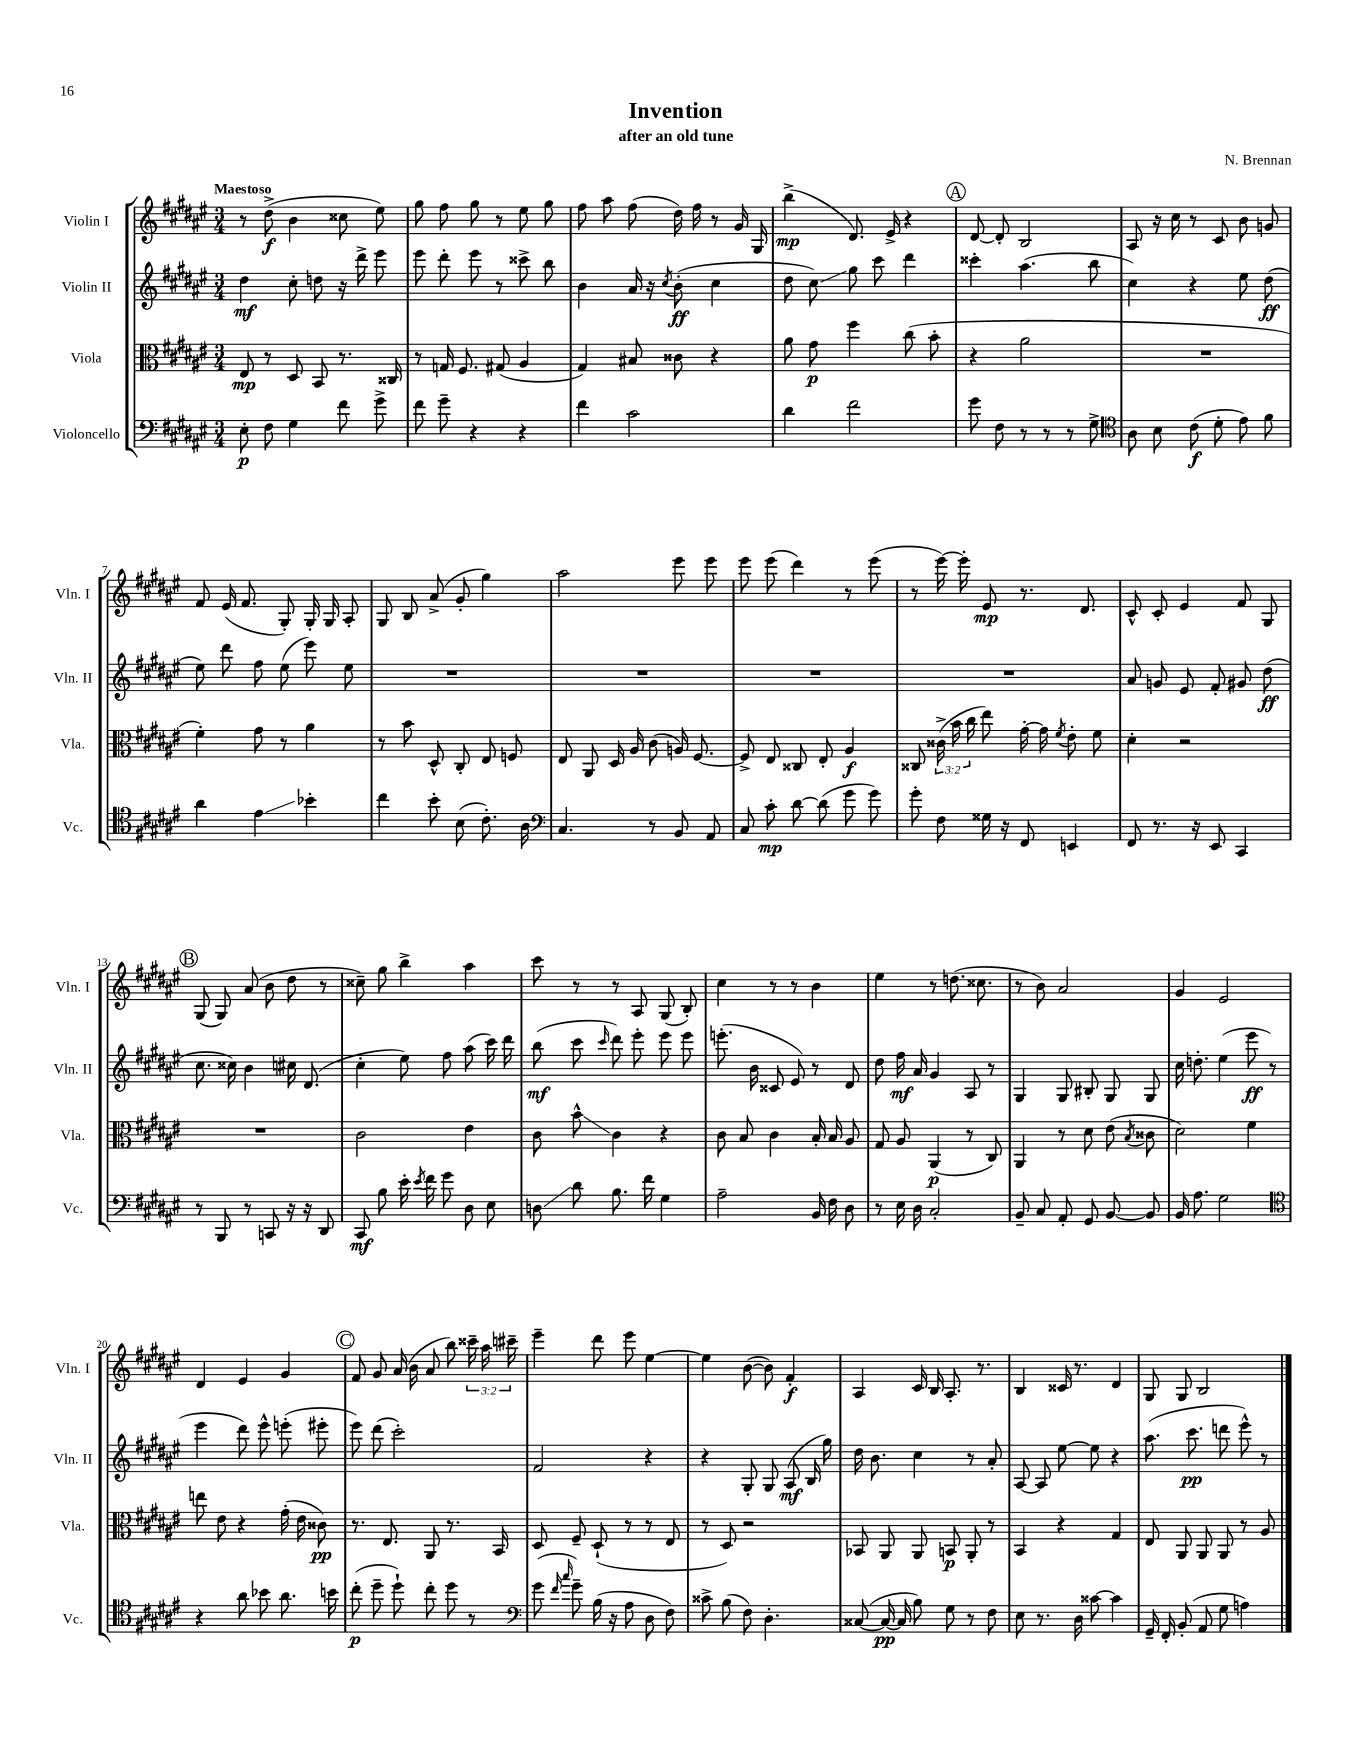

**kern	**kern	**kern	**kern
*staff4	*staff3	*staff2	*staff1
*clefF4	*clefC3	*clefG2	*clefG2
*k[f#c#g#d#a#e#]	*k[f#c#g#d#a#e#]	*k[f#c#g#d#a#e#]	*k[f#c#g#d#a#e#]
*M3/4	*M3/4	*M3/4	*M3/4
8E#'\	8E#/	4dd#\	8r
8F#\	8r	.	(8dd#^\
4G#\	8D#/	8cc#'\	4b\
.	8BB/	8dd\	.
8f#\	8.r	16r	8cc##\
.	.	16ddd#^\	.
8g#^\	.	8eee#\	8ee#\)
.	16C##/	.	.
=	=	=	=
8f#\	8r	8eee#\	8gg#\
8g#~\	16G/	8ddd#'\	8ff#\
.	8.F#/	.	.
4r	.	8eee#\	8gg#\
.	(8G#/	8r	8r
4r	4A#/	8ccc##^\	8ee#\
.	.	8bb\	8gg#\
=	=	=	=
4f#\	4G#/)	4b\	8ff#\
.	.	.	8aa#\
2c#\	8B#/	16a#/	(8ff#\
.	.	16r	.
.	.	8qcc#/	.
.	8c##\	(8b'\	16dd#\)
.	.	.	16ff#\
.	4r	4cc#\	8r
.	.	.	16g#/
.	.	.	16G#/
=	=	=	=
4d#\	8a#\	8dd#\	(4bb^\
.	8g#\	8cc#\)	.
2f#\	4ff#\	8gg#\	8.d#/)
.	.	8ccc#\	.
.	.	.	16e#^/
.	(8cc#\	4ddd#\	4r
.	8b'\	.	.
=	=	=	=
8g#\	4r	4ccc##'\	[8d#/
8F#\	.	.	8d#'/]
8r	2a#\	(4.aa#\	2B/
8r	.	.	.
8r	.	.	.
8G#^\	.	8bb\	.
=	=	=	=
*clefC4	*	*	*
8A#\	2.r	4cc#\)	8A#/
8B\	.	.	16r
.	.	.	16cc#\
(8c#\	.	4r	8r
8d#'\	.	.	8c#/
8e#\)	.	8ee#\	8b\
8f#\	.	(8dd#\	8g/
=	=	=	=
4a#\	4f#'\)	8ee#\)	8f#/
.	.	8ddd#\	(16e#/
.	.	.	8.f#/
4e#\	8g#\	8ff#\	.
.	8r	(8ee#\	8G#'/)
4b-'\	4a#\	8eee#\)	16G#'/
.	.	.	16G#/
.	.	8ee#\	8A#'/
=	=	=	=
4cc#\	8r	2.r	8G#/
.	8b\	.	8B/
8b'\	8D#^^/	.	(8a#^/
(8B\	8C#'/	.	8g#'/
8.c#'\)	8E#/	.	4gg#\)
.	8F/	.	.
16A#\	.	.	.
=	=	=	=
*clefF4	*	*	*
4.C#/	8E#/	2.r	2aa#\
.	8AA#/	.	.
.	16D#/	.	.
.	16A#/	.	.
8r	(8c#\	.	.
8BB/	16A/)	.	8eee#\
.	[8.F#/	.	.
8AA#/	.	.	8eee#\
=	=	=	=
8C#/	8F#^/]	2.r	8eee#\
8c#'\	8E#/	.	(8eee#\
[8d#\	8C##/	.	4ddd#\)
(8d#\]	8E#'/	.	.
8g#\	4A#/	.	8r
8g#\)	.	.	(8eee#\
=	=	=	=
8g#'\	8C##/	2.r	8r
8F#\	(24c##^\	.	[16eee#\)
.	24b\	.	.
.	.	.	16eee#'\]
.	24cc#\	.	.
16G##\	8ee#\)	.	8e#/
16r	.	.	.
8FF#/	[16g#'\	.	8.r
.	16g#\]	.	.
.	8qf#/	.	.
4EE/	8e#'\	.	.
.	.	.	8.d#/
.	8f#\	.	.
=	=	=	=
8FF#/	4d#'\	8a#/	8c#^^/
8.r	.	8g/	8c#'/
.	2r	8e#/	4e#/
16r	.	.	.
8EE#/	.	8f#'/	.
4CC#/	.	8g#/	8f#/
.	.	(8dd#\	8G#/
=	=	=	=
8r	2.r	8.cc#\	(8G#/
8BBB/	.	.	8G#/)
.	.	16cc##\)	.
8r	.	4b\	(8a#/
8CC/	.	.	8b\
16r	.	16cc#\	8dd#\
16r	.	(8.d#/	.
8DD#/	.	.	8r
=	=	=	=
8CC#/	2c#\	4cc#'\	8cc##~\)
8B\	.	.	8gg#\
16e#'\	.	8ee#\)	4bb^\
8qe#/	.	.	.
16f#\	.	.	.
8g#\	.	8ff#\	.
8D#\	4e#\	(8aa#\	4aa#\
8E#\	.	16ccc#\)	.
.	.	16ddd#\	.
=	=	=	=
8D\	8c#\	(8bb\	8ccc#\
8d#\	8b^^\	8ccc#\	8r
.	.	16qqccc#/	.
8.B\	4c#\	8ddd#\)	8r
.	.	8eee#'\	8A#/
16f#\	.	.	.
4G#\	4r	8eee#\	(8G#/
.	.	8eee#\	8B'/)
=	=	=	=
2A#~\	8c#\	(8.eee'\	4cc#\
.	8B/	.	.
.	.	16b\	.
.	4c#\	8c##/	8r
.	.	8e#/)	8r
16BB/	16B'/	8r	4b\
16F#\	16B/	.	.
8D#\	8A#/	8d#/	.
=	=	=	=
8r	8G#/	8dd#\	4ee#\
16E#\	8A#/	16ff#\	.
16D#\	.	16a#/	.
2C#'/	(4AA#/	4g#/	8r
.	.	.	(8.dd\
.	8r	8A#/	.
.	.	.	8.cc##\
.	8C#/)	8r	.
=	=	=	=
8BB~/	4AA#/	4G#/	8r
8C#/	.	.	8b\)
8AA#'/	8r	8G#/	2a#/
8GG#/	8d#\	8B#'/	.
[8BB/	(8e#\	8G#/	.
.	8qB/	.	.
8BB/]	8c##\	8G#/	.
=	=	=	=
16BB/	2d#\)	16cc#\	4g#/
8.A#\	.	8.dd'\	.
2G#\	.	(4ee#\	2e#/
.	4f#\	8eee#\	.
.	.	8r	.
=	=	=	=
*clefC4	*	*	*
4r	8ee\	4eee#\	4d#/
.	8e#\	.	.
8a#\	4r	8ddd#\)	4e#/
8b-\	.	8eee#^^\	.
8.a#\	(16g#'\	(8eee'\	4g#/
.	16e#\	.	.
.	8c##\)	8eee#'\	.
16b\	.	.	.
=	=	=	=
(8cc#'\	8.r	8eee#\)	8f#/
8dd#~\	.	(8ddd#\	8g#/
.	8.E#/	.	.
8dd#`\)	.	2ccc#'\)	(16a#/
.	.	.	16b\
8cc#'\	8AA#/	.	8a#/
8dd#\	8.r	.	8bb\)
8r	.	.	24ccc##~\
.	.	.	24aa#\
.	16BB/	.	.
.	.	.	24ccc#~\
=	=	=	=
*clefF4	*	*	*
(8g#\	8D#/	2f#/	4eee#~\
16qqf#/	.	.	.
16qqcc#/	.	.	.
8g#~\)	8F#~/	.	.
(16B\	(8D#`/	.	8ddd#\
16r	.	.	.
8A#\	8r	.	8eee#\
8D#\	8r	4r	[4ee#\
8F#\)	8E#/	.	.
=	=	=	=
8c##^\	8r	4r	4ee#\]
(8B\	8D#/)	.	.
8F#\)	2r	8G#'/	([8b\
4.D#'\	.	8G#/	8b\])
.	.	(8A#/	4f#'/
.	.	16B/	.
.	.	16gg#\)	.
=	=	=	=
([8C##/	8BB-/	16dd#\	4A#/
.	.	8.b\	.
16C##/_	8AA#/	.	.
16C##/]	.	.	.
8B\)	8AA#/	4cc#\	16c#/
.	.	.	16B/
8G#\	8BB/	.	8.A#'/
8r	8AA#'/	8r	.
.	.	.	8.r
8F#\	8r	8a#'/	.
=	=	=	=
8E#\	4BB/	[8A#/	4B/
8.r	.	8A#/]	.
.	4r	[8ee#\	16c##/
16D#\	.	.	8.r
[8c##\	.	8ee#\]	.
4c##\]	4G#/	4r	4d#/
=	=	=	=
16GG#~/	8E#/	(8.aa#\	8G#/
16FF#'/	.	.	.
(8BB'/	8AA#/	.	8G#/
.	.	8.ccc#\	.
8AA#/	8AA#/	.	2B/
8G#\	8AA#/	8ddd\	.
4A\)	8r	8eee#^^\)	.
.	8A#/	8r	.
==	==	==	==
*-	*-	*-	*-
